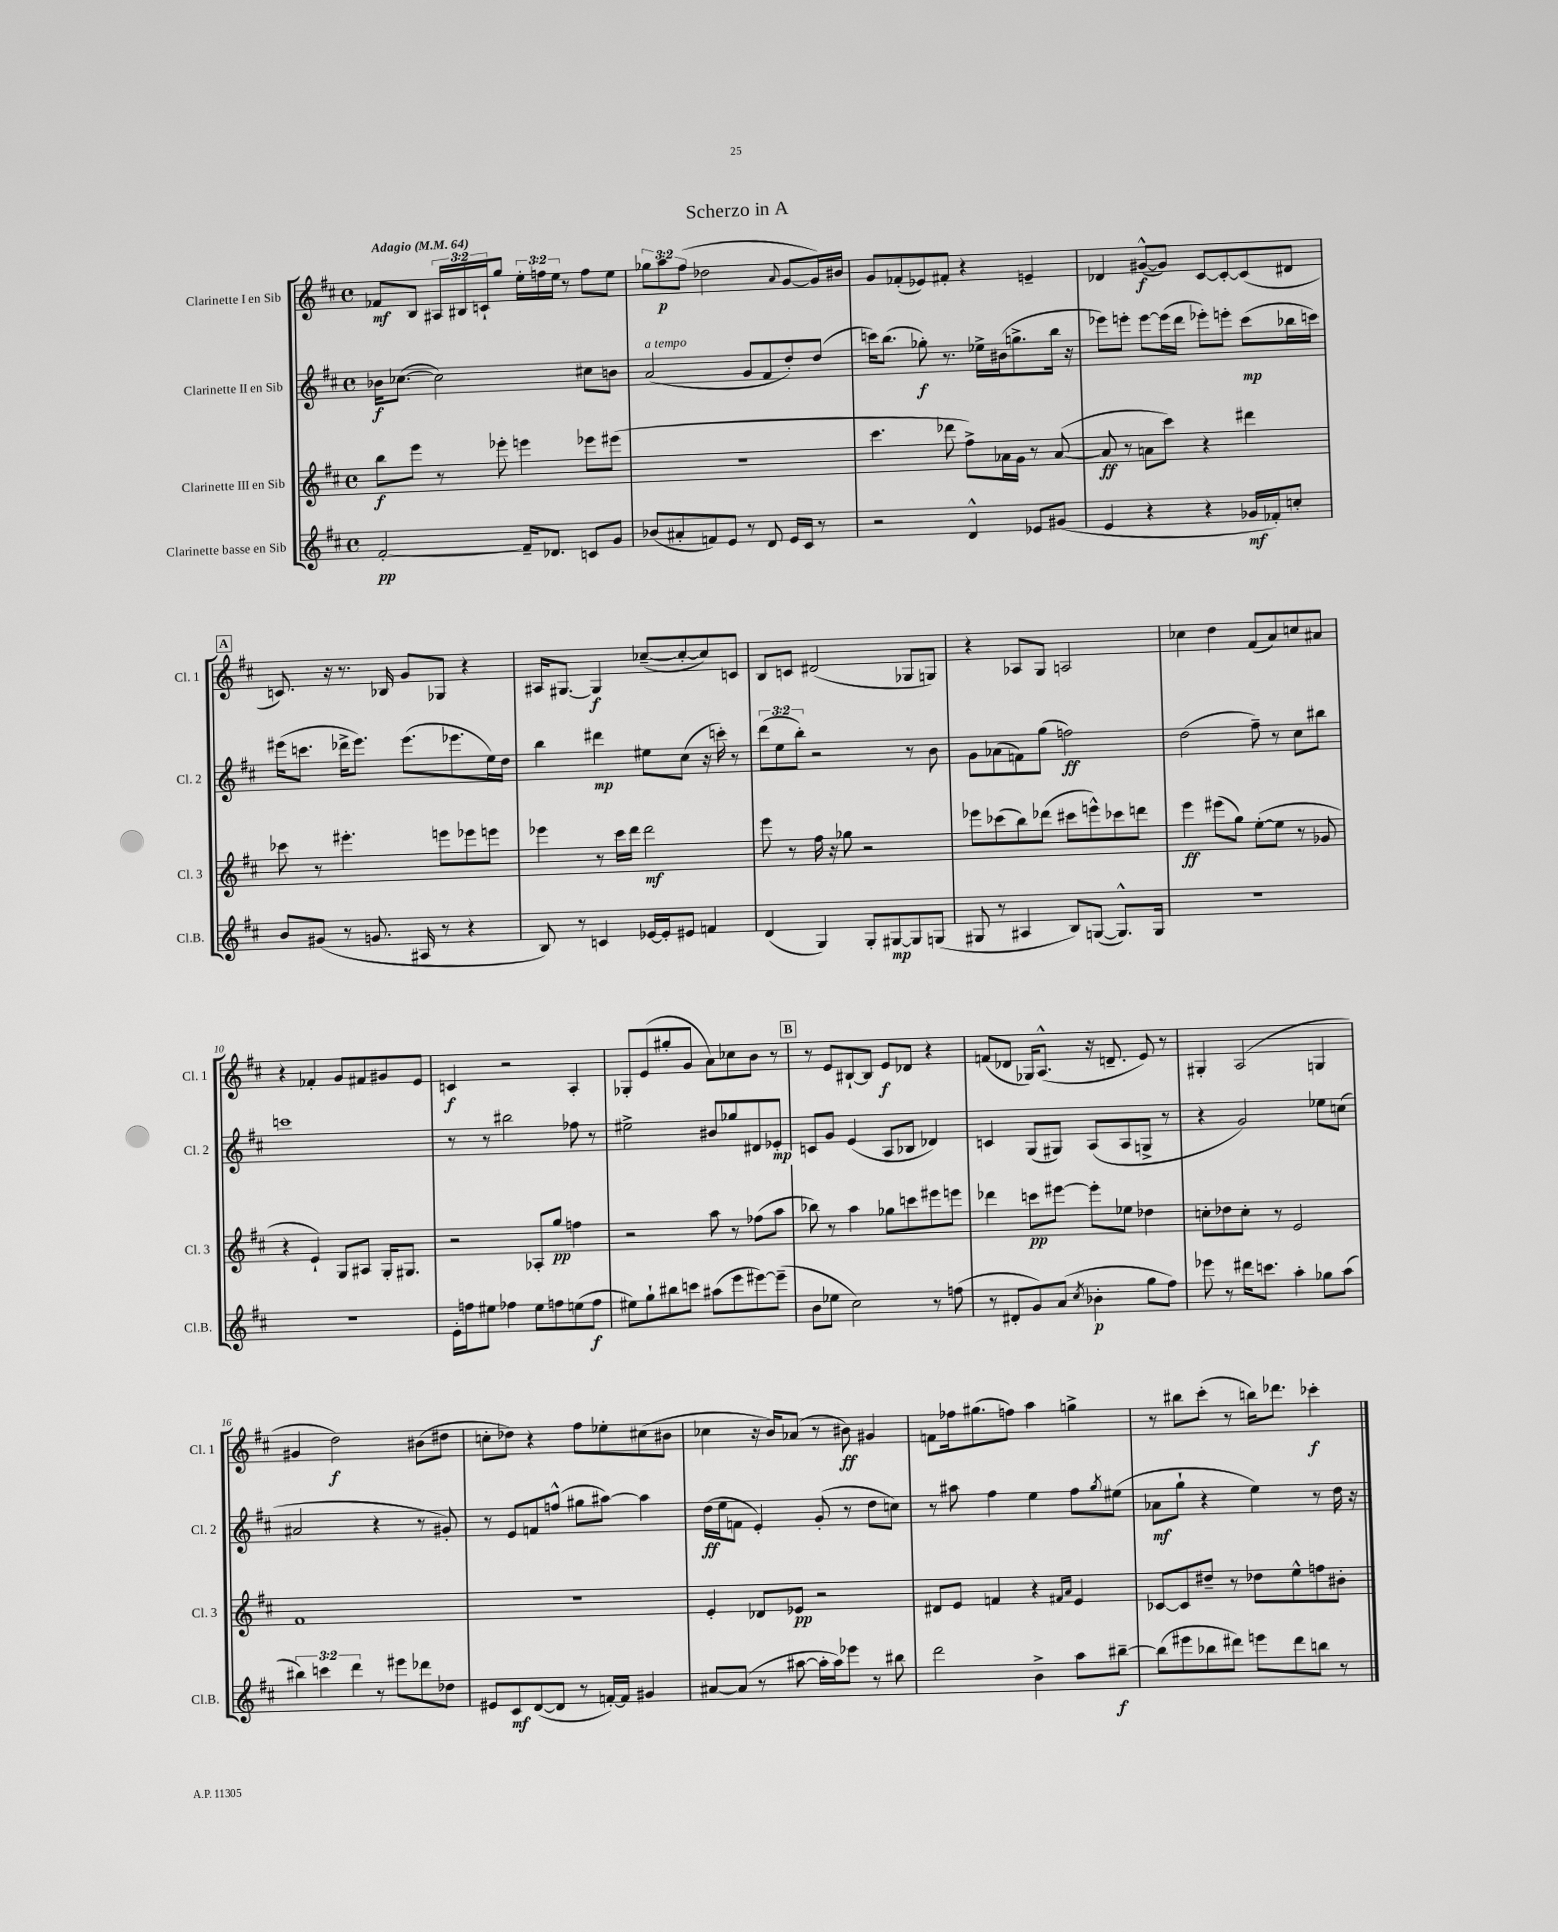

**kern	**kern	**kern	**kern
*staff4	*staff3	*staff2	*staff1
*clefG2	*clefG2	*clefG2	*clefG2
*k[f#c#]	*k[f#c#]	*k[f#c#]	*k[f#c#]
*M4/4	*M4/4	*M4/4	*M4/4
*met(c)	*met(c)	*met(c)	*met(c)
*MM64	*MM64	*MM64	*MM64
[2f#'/	8bb\L	16b-\LK	8f-/L
.	.	([8.cc-\J	.
.	8eee\J	.	8B/J
.	8r	2cc-\])	24A#/LL
.	.	.	24B#/
.	.	.	24c`/J
.	8eee-'\	.	8gg/J
16f#~/]LK	4eee\	.	24ee'\LL
.	.	.	24ff\
8.d-/J	.	.	.
.	.	.	24ee\JJ
.	.	.	8r
8c/L	8eee-\L	8cc#\L	8ff\L
8g/J	(8eee#\J	8b\J	8ee\J
=	=	=	=
(8b-/L	1r	(2a/	12gg-\L
.	.	.	12aa\
8a#'/	.	.	.
.	.	.	(12ff#\J
8f/)	.	.	2dd-\
8e/J	.	.	.
8r	.	8g/L	.
8d/	.	8f#/	.
.	.	.	8qqa/
16e/LL	.	8dd'/)	[8g/L
16c#/JJ	.	.	.
8r	.	(8dd/J	16g/]L)
.	.	.	16b#/JJ
=	=	=	=
2r	4.ccc#\	16ccc\LK)	8g/L
.	.	(8.bb\J	.
.	.	.	(8f-'/
.	.	8gg-'\)	8e-/)
.	8ddd-\	8.r	8f#'/J
4d^^/	8ff#^\L)	.	4r
.	.	16ee-^\LL	.
.	16a-\L	(16b#\J	.
.	16g\JJ	8.gg^\	.
8e-/L	8r	.	4e~/
(8g#/J	([8a-/	16bb\Jk	.
.	.	16r	.
=	=	=	=
4e/	8a-/]	8eee-\L)	4d-/
.	8r	8eee'\J	.
4r	8a\L	[8eee\L	([8g#^^/L
.	8ccc#\J)	(16eee\]L	8g#/]J)
.	.	16ddd\JJ	.
4r	4r	8eee-'\L)	[8c#/L
.	.	8eee'\J	8c#'/_
16g-/LL	4ddd#\	(8ccc#\L	(8c#/]
16f-'/J)	.	.	.
8cc'/J	.	16bb-\L	8d#/J
.	.	16ccc\JJ)	.
=	=	=	=
8b/L	8ccc-\	(16eee#\LK	8.c/)
.	.	8.ccc\J	.
(8g#/J	8r	.	.
.	.	.	16r
8r	4.eee#'\	16ddd-^\LK	8.r
.	.	8.eee#\J)	.
8.g/	.	.	.
.	.	.	16B-/
.	.	(8.eee#\L	8g/L
16A#/	.	.	.
8r	8eee\L	.	8G-/J
.	.	8.eee-\	.
4r	8eee-\	.	4r
.	8eee\J	16ee\L)	.
.	.	16dd\JJ	.
=	=	=	=
8B/)	4eee-\	4bb\	16A#/LK
.	.	.	[8.G#/J
8r	.	.	.
4c/	8r	4ddd#\	4G#/]
.	16ccc#\LL	.	.
.	16ddd\JJ	.	.
[16e-/LL	2ddd\	8ee#\L	([8cc-~/L
16e-'/]J	.	.	.
8e#/J	.	(8cc#\J	8cc-'/_
4f/	.	16r	8cc-/])
.	.	16ccc'\)	.
.	.	8r	8c/J
=	=	=	=
(4d/	8eee\	(12ddd\L	8B/L
.	.	12ee\	.
.	8r	.	8c/J
.	.	12bb'\J)	.
4G/)	16ff#\	2r	(2d#/
.	16r	.	.
.	8gg-\	.	.
8G'/L	2r	.	.
[8G#/	.	.	.
8G#/]	.	8r	8G-/L
(8G/J	.	8b\	8G/J)
=	=	=	=
8G#/	8eee-\L	8g\L	4r
8r	(8ccc-\	(8a-\	.
4A#/	8bb\)	8f\)	8A-/L
.	(8ddd-\J	(8gg\J	8G/J
8B/L)	8ccc#\L	2ff\)	2A/
([8G/J	8eee^^\)	.	.
8.G^^/]L)	8ccc-\	.	.
.	8ddd\J	.	.
16G/Jk	.	.	.
=	=	=	=
1r	4eee\	(2dd\	4cc-\
.	(8eee#\L	.	4dd\
.	8gg\J)	.	.
.	([8ee'\L	8ff#~\)	(8f#/L
.	8ee\]J	8r	8a/)
.	8r	8cc#\L	8cc/
.	8g-/	8bb#\J	8a#/J
=	=	=	=
1r	4r	1ccc	4r
.	4e`/)	.	4f-'/
.	8G/L	.	8g/L
.	8A#/J	.	8f#/
.	16G'/LK	.	8g#/
.	8.G#/J	.	.
.	.	.	8e/J
=	=	=	=
16e'\LL	2r	8r	4c/
16ff\J	.	.	.
8ee#\J	.	8r	.
4ff-\	.	2bb#\	2r
8ee#\L	8A-'/L	.	.
8ff\	8gg/J	.	.
(8ee\	4ff\	8ff-\	4A'/
8ff\J	.	8r	.
=	=	=	=
8ee#\L)	2r	2ee#^\	8G-'/L
8gg`\	.	.	(8e/
8bb#\	.	.	8gg#'/
8ccc\J	.	.	8g/J
(8aa#\L	8aa\	8b#/L	8a\L)
8eee\	8r	8gg-/	8cc-\
[8eee#\)	(8ff-\L	8d#/	8b\J
(8eee#~\]J	8aa\J	8e-'/J	8r
=	=	=	=
8b\L	8bb-\)	8c/L	8r
8ee-\J	8r	8g/J	8e/L
2cc#\)	4aa\	(4e/	[8B#`/
.	.	.	8B#/]J
.	8gg-\L	8A/L	8e/L
.	8ccc\	8B-/J	8d-/J
8r	8eee#\	4d-/)	4r
(8ff\	8eee\J	.	.
=	=	=	=
8r	4ddd-\	4c/	(8f/L
8d#'/L	.	.	8d-/J
8g/)	8ccc\L	(8G/L	16G-/LK)
.	.	.	(8.A^^/J
(8a/J	[8eee#\J	8G#/J)	.
8qcc#/	.	.	.
4b-'\	8eee#'\]L	(8A/L	16r
.	.	.	8.d~/
.	8ee-\J	8A/	.
8gg\L	4dd-\	8G^/J	8e/)
8ff#\J)	.	8r	8r
=	=	=	=
8eee-\	8cc'\L	4r	4G#'/
8r	8dd-\	.	.
16ddd#\LK	8cc'\J	2g/)	(2A/
8.ccc\J	.	.	.
.	8r	.	.
4aa'\	2e/	.	.
8gg-\L	.	8ee-\L	4G/
(8aa\J	.	(8cc\J	.
=	=	=	=
6bb#\)	1f#	2a#/	4g#/
6ccc\	.	.	.
.	.	.	2dd\)
6ddd\	.	.	.
8r	.	4r	.
8eee#\L	.	.	.
8ddd-\	.	8r	(8b#\L
8dd-\J	.	8g#'/)	8dd#\J
=	=	=	=
8e#/L	1r	8r	8cc'\L
8c#/	.	8e/L	8dd-\J)
([8d/	.	8f/	4r
8d/]J	.	(8ff^^/J	.
8r	.	8gg#\L	8ff#\L
[16f'/LL)	.	[8aa#\J)	8ee-'\
16f/]JJ	.	.	.
4g#/	.	4aa#\]	(8cc#\
.	.	.	8b#\J
=	=	=	=
[8a#/L	4e'/	(16dd\LL	4cc-\
.	.	16ee\J	.
(8a#/]J	.	8f\J	.
8r	8d-/L	4e'/)	16r
.	.	.	16b/LK)
[8aa#\	8e-/J	.	(8a-/J
16aa#'\]LL	2r	(8g'/	8r
16aa#\J)	.	.	.
8eee-\J	.	8r	8b#\)
8r	.	8dd\L	4g#/
8bb#\	.	8cc\J)	.
=	=	=	=
2ddd\	8d#/L	8r	8f\L
.	8e/J	8aa#\	16ff-\k
.	.	.	(8.gg#\
.	4f/	4ff#\	.
.	.	.	8ff\J)
4b^\	4r	4ee\	4aa\
.	16qqf#/LL	.	.
.	16qqa/JJ	.	.
8aa\L	4e/	8ff#\L	4gg^\
.	.	8qgg/	.
[8bb#~\J	.	(8ee#\J	.
=	=	=	=
(8bb#\]L	[8c-/L	8a-\L	8r
8eee#\	8c-/]	8gg`\J	8bb#\L
8bb-\	8dd#~/J	4r	(8ccc#'\J
8ddd#\J)	8r	.	8r
8eee\L	8dd-\L	4ee\)	16bb\LK)
.	.	.	8.ddd-\J
8ddd#\	8ee^^\	.	.
8bb\J	8ff\	8r	4ccc-'\
8r	8b#'\J	16dd\	.
.	.	16r	.
==	==	==	==
*-	*-	*-	*-
